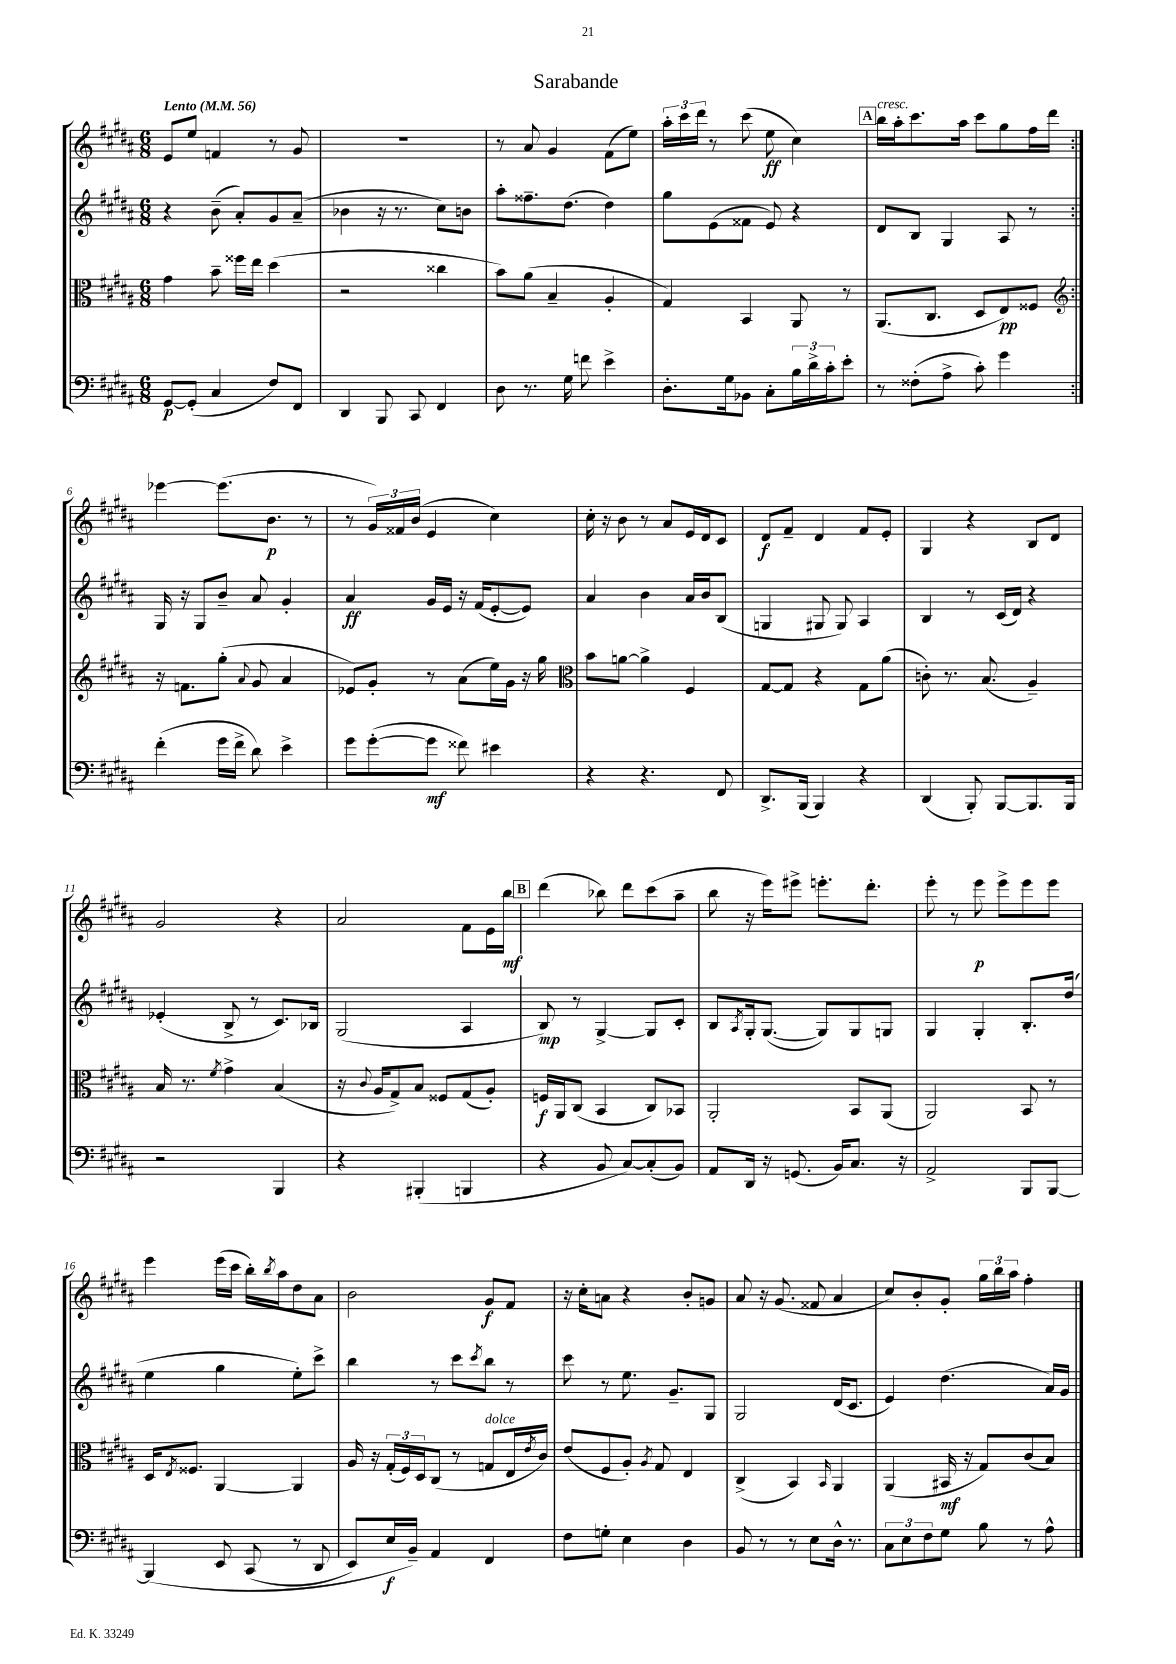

**kern	**dynam	**kern	**dynam	**kern	**dynam	**kern	**dynam
*part4	*part4	*part3	*part3	*part2	*part2	*part1	*part1
*staff4	*staff4	*staff3	*staff3	*staff2	*staff2	*staff1	*staff1
*clefF4	*	*clefC3	*	*clefG2	*	*clefG2	*
*k[f#c#g#d#a#]	*	*k[f#c#g#d#a#]	*	*k[f#c#g#d#a#]	*	*k[f#c#g#d#a#]	*
*M6/8	*	*M6/8	*	*M6/8	*	*M6/8	*
*MM56	*	*MM56	*	*MM56	*	*MM56	*
=1	=1	=1	=1	=1	=1	=1	=1
!	!	!	!	!	!	!LO:TX:a:B:t=Lento	!
[8GG#/L	p	4g#\	.	4r	.	8e/L	.
(8GG#'/J]	.	.	.	.	.	8ee/J	.
4C#/	.	8b~\	.	(8b~\	.	4fn/	.
.	.	16ff##X\LL	.	8a#'/L)	.	.	.
.	.	16ee\JJ	.	.	.	.	.
8F#/L)	.	(4dd#\	.	8g#/	.	8r	.
8FF#/J	.	.	.	(8a#~/J	.	8g#/	.
=2	=2	=2	=2	=2	=2	=2	=2
4DD#/	.	2r	.	4b-X\	.	2.r	.
8BBB/	.	.	.	16r	.	.	.
.	.	.	.	8.r	.	.	.
8CC#/	.	.	.	.	.	.	.
4FF#/	.	4cc##X\	.	8cc#\L)	.	.	.
.	.	.	.	8bn\J	.	.	.
=3	=3	=3	=3	=3	=3	=3	=3
8D#\	.	8b\L)	.	8aa#'\L	.	8r	.
8.r	.	(8a#\J	.	8.ff##X~\	.	8a#/	.
.	.	4B~/	.	.	.	4g#/	.
16G#\	.	.	.	(8.dd#\J	.	.	.
8fn\	.	.	.	.	.	.	.
4e^\	.	4A#'/	.	4dd#\)	.	(8f#\L	.
.	.	.	.	.	.	8ee\J)	.
=4	=4	=4	=4	=4	=4	=4	=4
8.D#'\L	.	4G#/)	.	8gg#\L	.	24aa#'\LL	.
.	.	.	.	.	.	24ccc#\	.
.	.	.	.	.	.	24ddd#\JJ	.
.	.	.	.	(8e\	.	8r	.
16G#\k	.	.	.	.	.	.	.
8BB-X\J	.	4BB/	.	8f##X\J	.	(8ccc#\	.
8C#'\L	.	.	.	8e/)	.	8ee\	ff
24B\L	.	8AA#/	.	4r	.	4cc#\)	.
24d#^\	.	.	.	.	.	.	.
24c#'\J	.	.	.	.	.	.	.
8e'\J	.	8r	.	.	.	.	.
!!LO:REH:place=s1:t=A
=5	=5	=5	=5	=5	=5	=5	=5
!	!	!	!	!	!	!LO:TX:a:i:t=cresc.	!
8r	.	(8.AA#/L	.	8d#/L	.	16bb\LL	.
.	.	.	.	.	.	16aa#'\J	.
(8F##X'\L	.	.	.	8B/J	.	8.ccc#\	.
.	.	8.C#/J	.	.	.	.	.
8A#^\J	.	.	.	4G#/	.	.	.
.	.	.	.	.	.	16aa#\Jk	.
8c#'\)	.	8D#/L	.	.	.	8ccc#\L	.
4g#\	.	8E/)	pp	8A#/	.	8gg#\	.
.	.	8F##X/J	.	8r	.	16ff#\L	.
.	.	.	.	.	.	16ddd#\JJ	.
!!LO:LB:g=z
=6:|!	=6:|!	=6:|!	=6:|!	=6:|!	=6:|!	=6:|!	=6:|!
*	*	*clefG2	*	*	*	*	*
(4f#'\	.	16r	.	16G#/	.	[4eee-X\	.
.	.	8.fn\L	.	16r	.	.	.
.	.	.	.	8G#/L	.	.	.
16g#\LL	.	(8gg#'\J	.	8b~/J	.	(8.eee-\L]	.
16f#^\JJ	.	.	.	.	.	.	.
.	.	8qqa#/	.	.	.	.	.
8d#\)	.	8g#/	.	8a#/	.	.	.
.	.	.	.	.	.	8.b\J	p
4e^\	.	4a#/	.	4g#'/	.	.	.
.	.	.	.	.	.	8r	.
=7	=7	=7	=7	=7	=7	=7	=7
8g#\L	.	8e-X/L)	.	4a#/	ff	8r	.
([8g#'\	.	8g#'/J	.	.	.	24g#/LL)	.
.	.	.	.	.	.	24f##X/	.
.	.	.	.	.	.	(24b/JJ	.
8g#\J]	mf	8r	.	16g#/LL	.	4e/	.
.	.	.	.	16e/JJ	.	.	.
8f##X\)	.	(8a#\L	.	16r	.	.	.
.	.	.	.	(16f#/KL	.	.	.
4e#X\	.	16ee\L)	.	[8e'/	.	4cc#\)	.
.	.	16g#\JJ	.	.	.	.	.
.	.	16r	.	8e/J])	.	.	.
.	.	16gg#\	.	.	.	.	.
=8	=8	=8	=8	=8	=8	=8	=8
*	*	*clefC3	*	*	*	*	*
4r	.	8b\L	.	4a#/	.	16cc#'\	.
.	.	.	.	.	.	16r	.
.	.	[8an\J	.	.	.	8b\	.
4.r	.	4a^\]	.	4b\	.	8r	.
.	.	.	.	.	.	8a#/L	.
.	.	4F#/	.	16a#/LL	.	16e/L	.
.	.	.	.	16b/J	.	16d#/J	.
8FF#/	.	.	.	(8B/J	.	8c#/J	.
=9	=9	=9	=9	=9	=9	=9	=9
8.DD#^/L	.	[8G#/L	.	4Gn/	.	8d#/L	f
.	.	8G#/J]	.	.	.	8f#~/J	.
(16BBB/Jk	.	.	.	.	.	.	.
4BBB/)	.	4r	.	8G#X/	.	4d#/	.
.	.	.	.	8G#/)	.	.	.
4r	.	8G#\L	.	4A#/	.	8f#/L	.
.	.	(8a#\J	.	.	.	8e'/J	.
=10	=10	=10	=10	=10	=10	=10	=10
(4DD#/	.	8cn'\)	.	4B/	.	4G#/	.
.	.	8.r	.	.	.	.	.
8BBB'/)	.	.	.	8r	.	4r	.
.	.	(8.B/	.	.	.	.	.
[8BBB/L	.	.	.	(16c#/LL	.	.	.
.	.	.	.	16d#/JJ)	.	.	.
8.BBB/]	.	4A#~/)	.	4r	.	8B/L	.
.	.	.	.	.	.	8d#/J	.
16BBB/Jk	.	.	.	.	.	.	.
!!LO:LB:g=z
=11	=11	=11	=11	=11	=11	=11	=11
2r	.	16B/	.	(4e-X'/	.	2g#/	.
.	.	8.r	.	.	.	.	.
.	.	8qf#/	.	.	.	.	.
.	.	4g#^\	.	8B^/	.	.	.
.	.	.	.	8r	.	.	.
4BBB/	.	(4B/	.	8.c#/L)	.	4r	.
.	.	.	.	16B-X/Jk	.	.	.
=12	=12	=12	=12	=12	=12	=12	=12
4r	.	16r	.	(2G#/	.	2a#/	.
.	.	8qqc#/	.	.	.	.	.
.	.	16A#/KL	.	.	.	.	.
.	.	8G#^/)	.	.	.	.	.
(4BBB#X'/	.	8B/J	.	.	.	.	.
.	.	8F##X/L	.	.	.	.	.
4BBBn/	.	(8G#/	.	4A#/	.	8f#\L	.
.	.	8A#'/J)	.	.	.	16e\L	.
.	.	.	.	.	.	16bb\JJ	mf
!!LO:REH:place=s1:t=B
=13	=13	=13	=13	=13	=13	=13	=13
4r	.	16Fn/LL	f	8B/)	mp	(4ddd#\	.
.	.	16AA#/J	.	.	.	.	.
.	.	(8C#/J	.	8r	.	.	.
8BB/	.	4BB/	.	[4G#^/	.	8bb-X\)	.
[8C#/L)	.	.	.	.	.	8ddd#\L	.
(8C#'/]	.	8C#/L)	.	8G#/L]	.	(8ccc#\	.
8BB/J)	.	8BB-X/J	.	8c#'/J	.	8aa#~\J	.
=14	=14	=14	=14	=14	=14	=14	=14
8AA#/L	.	2AA#'/	.	8B/L	.	8bb\	.
.	.	.	.	8qA#/	.	.	.
16DD#/Jk	.	.	.	16G#'/k	.	16r	.
16r	.	.	.	([8.G#/J	.	16eee\KL)	.
(8.GGn/	.	.	.	.	.	8eee#X^\J	.
.	.	.	.	8G#/L])	.	8.eeen'\L	.
16BB/KL)	.	.	.	.	.	.	.
8.C#/J	.	8BB/L	.	8G#/	.	.	.
.	.	.	.	.	.	8.ddd#'\J	.
.	.	(8AA#/J	.	8Gn/J	.	.	.
16r	.	.	.	.	.	.	.
=15	=15	=15	=15	=15	=15	=15	=15
2AA#^/	.	2AA#/)	.	4G#/	.	8eee'\	.
.	.	.	.	.	.	8r	.
.	.	.	.	4G#'/	.	8eee\	p
.	.	.	.	.	.	8eee^\L	.
8BBB/L	.	8BB/	.	8.B'/L	.	8eee\	.
[8BBB/J	.	8r	.	.	.	8eee\J	.
.	.	.	.	(16dd#/Jk	.	.	.
!!LO:LB:g=z
=16	=16	=16	=16	=16	=16	=16	=16
(4BBB/]	.	16D#/KL	.	4ee\	.	4eee\	.
.	.	8qE/	.	.	.	.	.
.	.	8.F##X/J	.	.	.	.	.
8EE/	.	[4AA#/	.	4gg#\	.	(16eee\LL	.
.	.	.	.	.	.	16ccc#\JJ	.
(8CC#/	.	.	.	.	.	16bb'\LL)	.
.	.	.	.	.	.	8qbb/	.
.	.	.	.	.	.	16aa#\J	.
8r	.	4AA#/]	.	8ee'\L)	.	8dd#\	.
8DD#/	.	.	.	8ccc#^\J	.	8a#\J	.
=17	=17	=17	=17	=17	=17	=17	=17
8EE/L)	.	16A#/	.	4bb\	.	2b\	.
.	.	16r	.	.	.	.	.
16E/L	f	(24G#'/LL	.	.	.	.	.
.	.	24F#/)	.	.	.	.	.
16BB~/JJ)	.	.	.	.	.	.	.
.	.	24D#/J	.	.	.	.	.
4AA#/	.	(8C#/J	.	8r	.	.	.
.	.	8r	.	8ccc#\L	.	.	.
.	.	.	.	8qccc#/	.	.	.
!	!	!LO:TX:a:i:t=dolce	!	!	!	!	!
4FF#/	.	8Gn/L	.	8bb\J	.	8g#/L	f
.	.	16E/L	.	8r	.	8f#/J	.
.	.	8qe/	.	.	.	.	.
.	.	16c#/JJ)	.	.	.	.	.
=18	=18	=18	=18	=18	=18	=18	=18
8F#\L	.	(8e/L	.	8ccc#\	.	16r	.
.	.	.	.	.	.	16cc#'\KL	.
8Gn'\J	.	8F#/	.	8r	.	8an\J	.
4E\	.	8A#'/J)	.	8.ee\	.	4r	.
.	.	8qA#/	.	.	.	.	.
.	.	8G#/	.	.	.	.	.
.	.	.	.	8.g#~/L	.	.	.
4D#\	.	4E/	.	.	.	8b'/L	.
.	.	.	.	8G#/J	.	8gn/J	.
=19	=19	=19	=19	=19	=19	=19	=19
8BB/	.	(4C#^/	.	2G#/	.	8a#/	.
8r	.	.	.	.	.	16r	.
.	.	.	.	.	.	(8.g#/	.
8r	.	4BB/)	.	.	.	.	.
8E\L	.	.	.	.	.	8f##X/	.
.	.	16qqBB/	.	.	.	.	.
16D#^^\Jk	.	4AA#/	.	(16d#/KL	.	4a#/	.
8.r	.	.	.	8.c#/J	.	.	.
=20	=20	=20	=20	=20	=20	=20	=20
12C#\L	.	(4AA#/	.	4e/)	.	8cc#/L)	.
12E\	.	.	.	.	.	.	.
.	.	.	.	.	.	8b'/	.
12F#\	.	.	.	.	.	.	.
8G#\J	.	16BB#X/	mf	(4.dd#\	.	8g#'/J	.
.	.	16r	.	.	.	.	.
8B\	.	8G#/L)	.	.	.	24gg#\LL	.
.	.	.	.	.	.	24bb\	.
.	.	.	.	.	.	24aa#\JJ	.
8r	.	(8c#/	.	.	.	4ff#'\	.
8A#^^\	.	8B/J)	.	16a#/LL)	.	.	.
.	.	.	.	16g#/JJ	.	.	.
==	==	==	==	==	==	==	==
*-	*-	*-	*-	*-	*-	*-	*-
